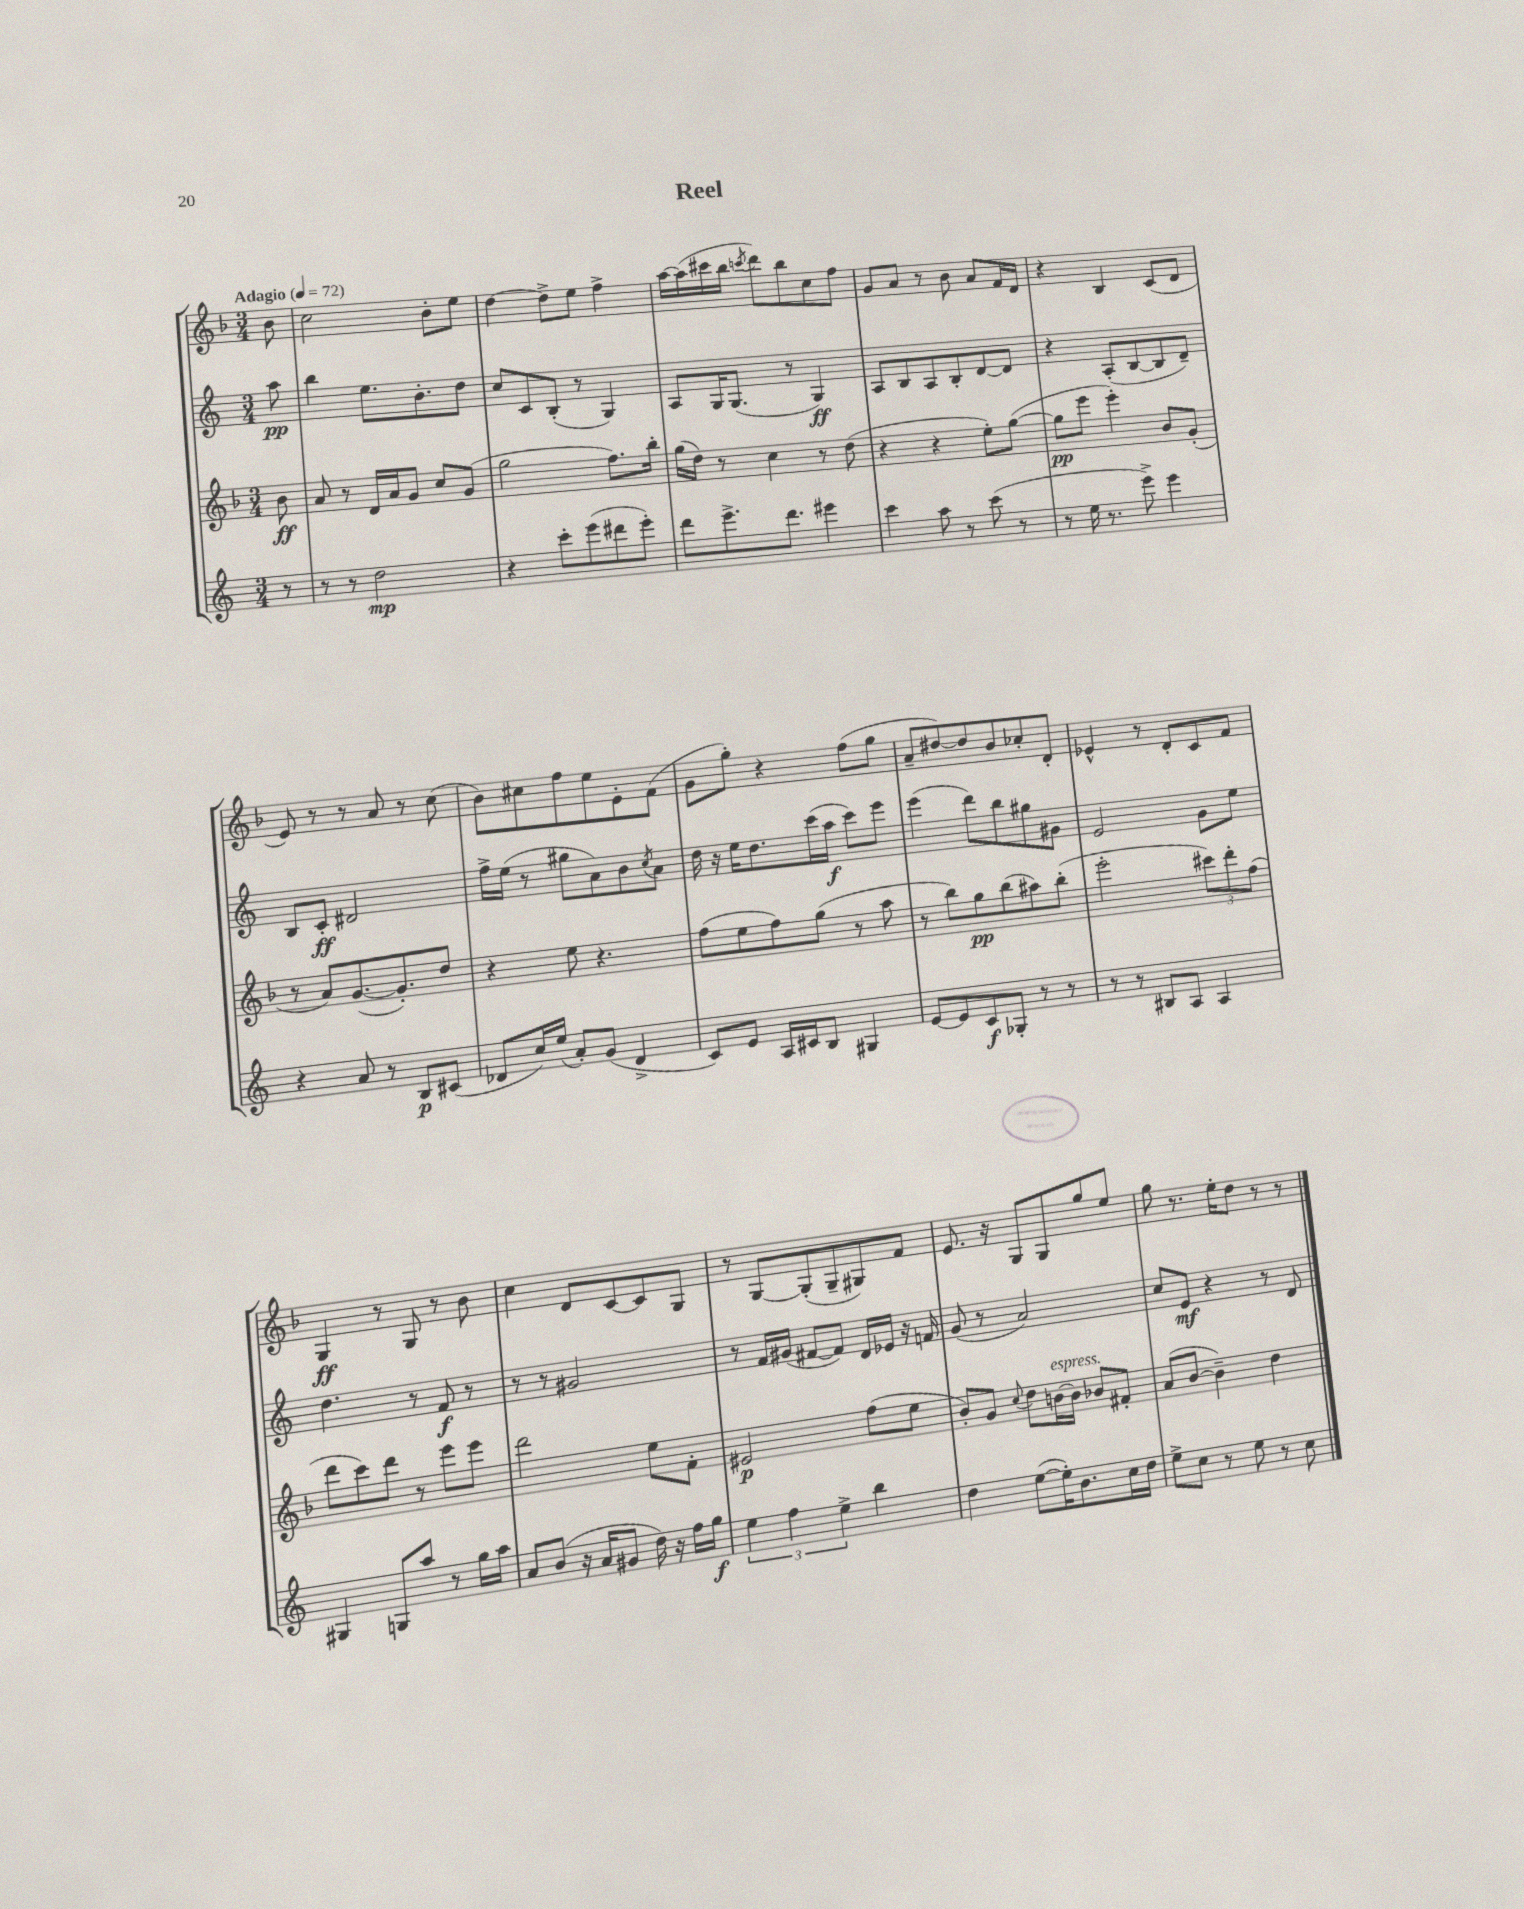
\header { title = "Reel" }
<<
\new StaffGroup <<
\new Staff = "s0" {
    \clef treble \key f \major \numericTimeSignature \time 3/4 \partial 8 \tempo "Adagio" 4 = 72
    bes'8 |
    c''2 bes'8-. e''8 |
    d''4~ d''8-> e''8 f''4-> |
    a''16~ a''16( cis'''16 bes''16 \acciaccatura { c'''8 } d'''8) bes''8 c''8 f''8 |
    g'8 a'8 r8 bes'8 a'8 f'16 d'16 |
    r4 bes4 c'8( d'8 |
    e'8) r8 r8 a'8 r8 c''8( |
    bes'8) cis''8 f''8 e''8 e'8-. f'8( |
    g'8 g''8-.) r4 f''8( g''8 |
    a'8-- dis''8~) dis''8 bes'8 ces''8-. d'8-. |
    ees'4-^ r8 d'8-. c'8 f'8 |
    g4\ff r8 g8 r8 bes'8 |
    c''4 d'8 c'8~ c'8 g8 |
    r8 g8~ g8-.( g8-- gis8) f'8 |
    e'8. r16 g8 g8 g''8 e''8 |
    g''8 r8. e''16-. d''8 r8 r8 \bar "|." |
}
\new Staff = "s1" {
    \clef treble \key c \major \numericTimeSignature \time 3/4 \partial 8
    a''8\pp |
    b''4 e''8. b'8.-. d''8 |
    c''8 c'8 b8-.( r8 g4) |
    a8 g16 g8.( r8 g4\ff) |
    a8 b8 a8 b8-. d'8~ d'8 |
    r4 a8-.( b8~ b8 d'8--) |
    b8 c'8-.\ff dis'2 |
    f''16-> e''16( r8 gis''8 a'8) b'8 \acciaccatura { c''8 } a'8 |
    d''16 r16 e''16 d''8. c'''16( a''16\f c'''8) e'''8 |
    e'''4( d'''8) b''8 gis''8 gis'8 |
    e'2 g'8 e''8 |
    d''4. r8 f'8\f r8 |
    r8 r8 gis'2 |
    r8 f'16 gis'16( fis'8~ fis'8) d'16 ees'16 r16 f'16 |
    g'8( r8 a'2) |
    c''8 e'8\mf r4 r8 d'8 \bar "|." |
}
\new Staff = "s2" {
    \clef treble \key f \major \numericTimeSignature \time 3/4 \partial 8
    bes'8\ff |
    a'8 r8 d'16 a'16 g'8 c''8 g'8( |
    g''2 f''8.) bes''16-. |
    g''16( d''16) r8 c''4 r8 d''8( |
    r4 r4 e''8-.) g''8~( |
    g''8\pp e'''8 e'''4-.) bes'8 g'8-.( |
    r8 a'8) g'8.~( g'8.-.) d''8 |
    r4 e''8 r4. |
    f''8( e''8 f''8) g''8( r8 a''8 |
    r8 bes''8) g''8\pp bes''8( ais''8) bes''8-.( |
    e'''2-. \tuplet 3/2 { cis'''8) d'''8-. f''8( } |
    d'''8 c'''8) d'''8 r8 e'''8 e'''8 |
    d'''2 e''8 f'8-. |
    eis'2\p f''8( e''8 |
    bes'8-.) g'8 \appoggiatura { c''8 } d''8 b'16~^\markup { \italic "espress." } b'16 bes'8 fis'8-. |
    a'8( bes'8~ bes'4--) d''4 \bar "|." |
}
\new Staff = "s3" {
    \clef treble \key c \major \numericTimeSignature \time 3/4 \partial 8
    r8 |
    r8 r8 d''2\mp |
    r4 c'''8-. e'''8( dis'''8 e'''8-.) |
    d'''8 e'''8.-> d'''8. eis'''4 |
    c'''4 a''8 r8 c'''8( r8 |
    r8 e''16 r8. e'''8->) e'''4 |
    r4 a'8 r8 b8\p cis'8( |
    des'8 c''16) e''16( a'8-.) g'8( des'4-> |
    c'8) e'8 a16 cis'16 b8 gis4 |
    e'8~ e'8 c'8\f ges8-. r8 r8 |
    r8 r8 bis8 a8 a4 |
    gis4 g8 a''8 r8 g''16 a''16 |
    a'8 b'8( r16 a'16 gis'8 d''16) r16 f''16 g''16\f |
    \tuplet 3/2 { e''4 f''4 e''4-> } b''4 |
    d''4 e''8~( e''16-.) b'8. c''16 d''16 |
    e''8-> c''8 r8 e''8 r8 c''8 \bar "|." |
}
>>
>>
\layout { \context { \Score \remove "Bar_number_engraver" } }
